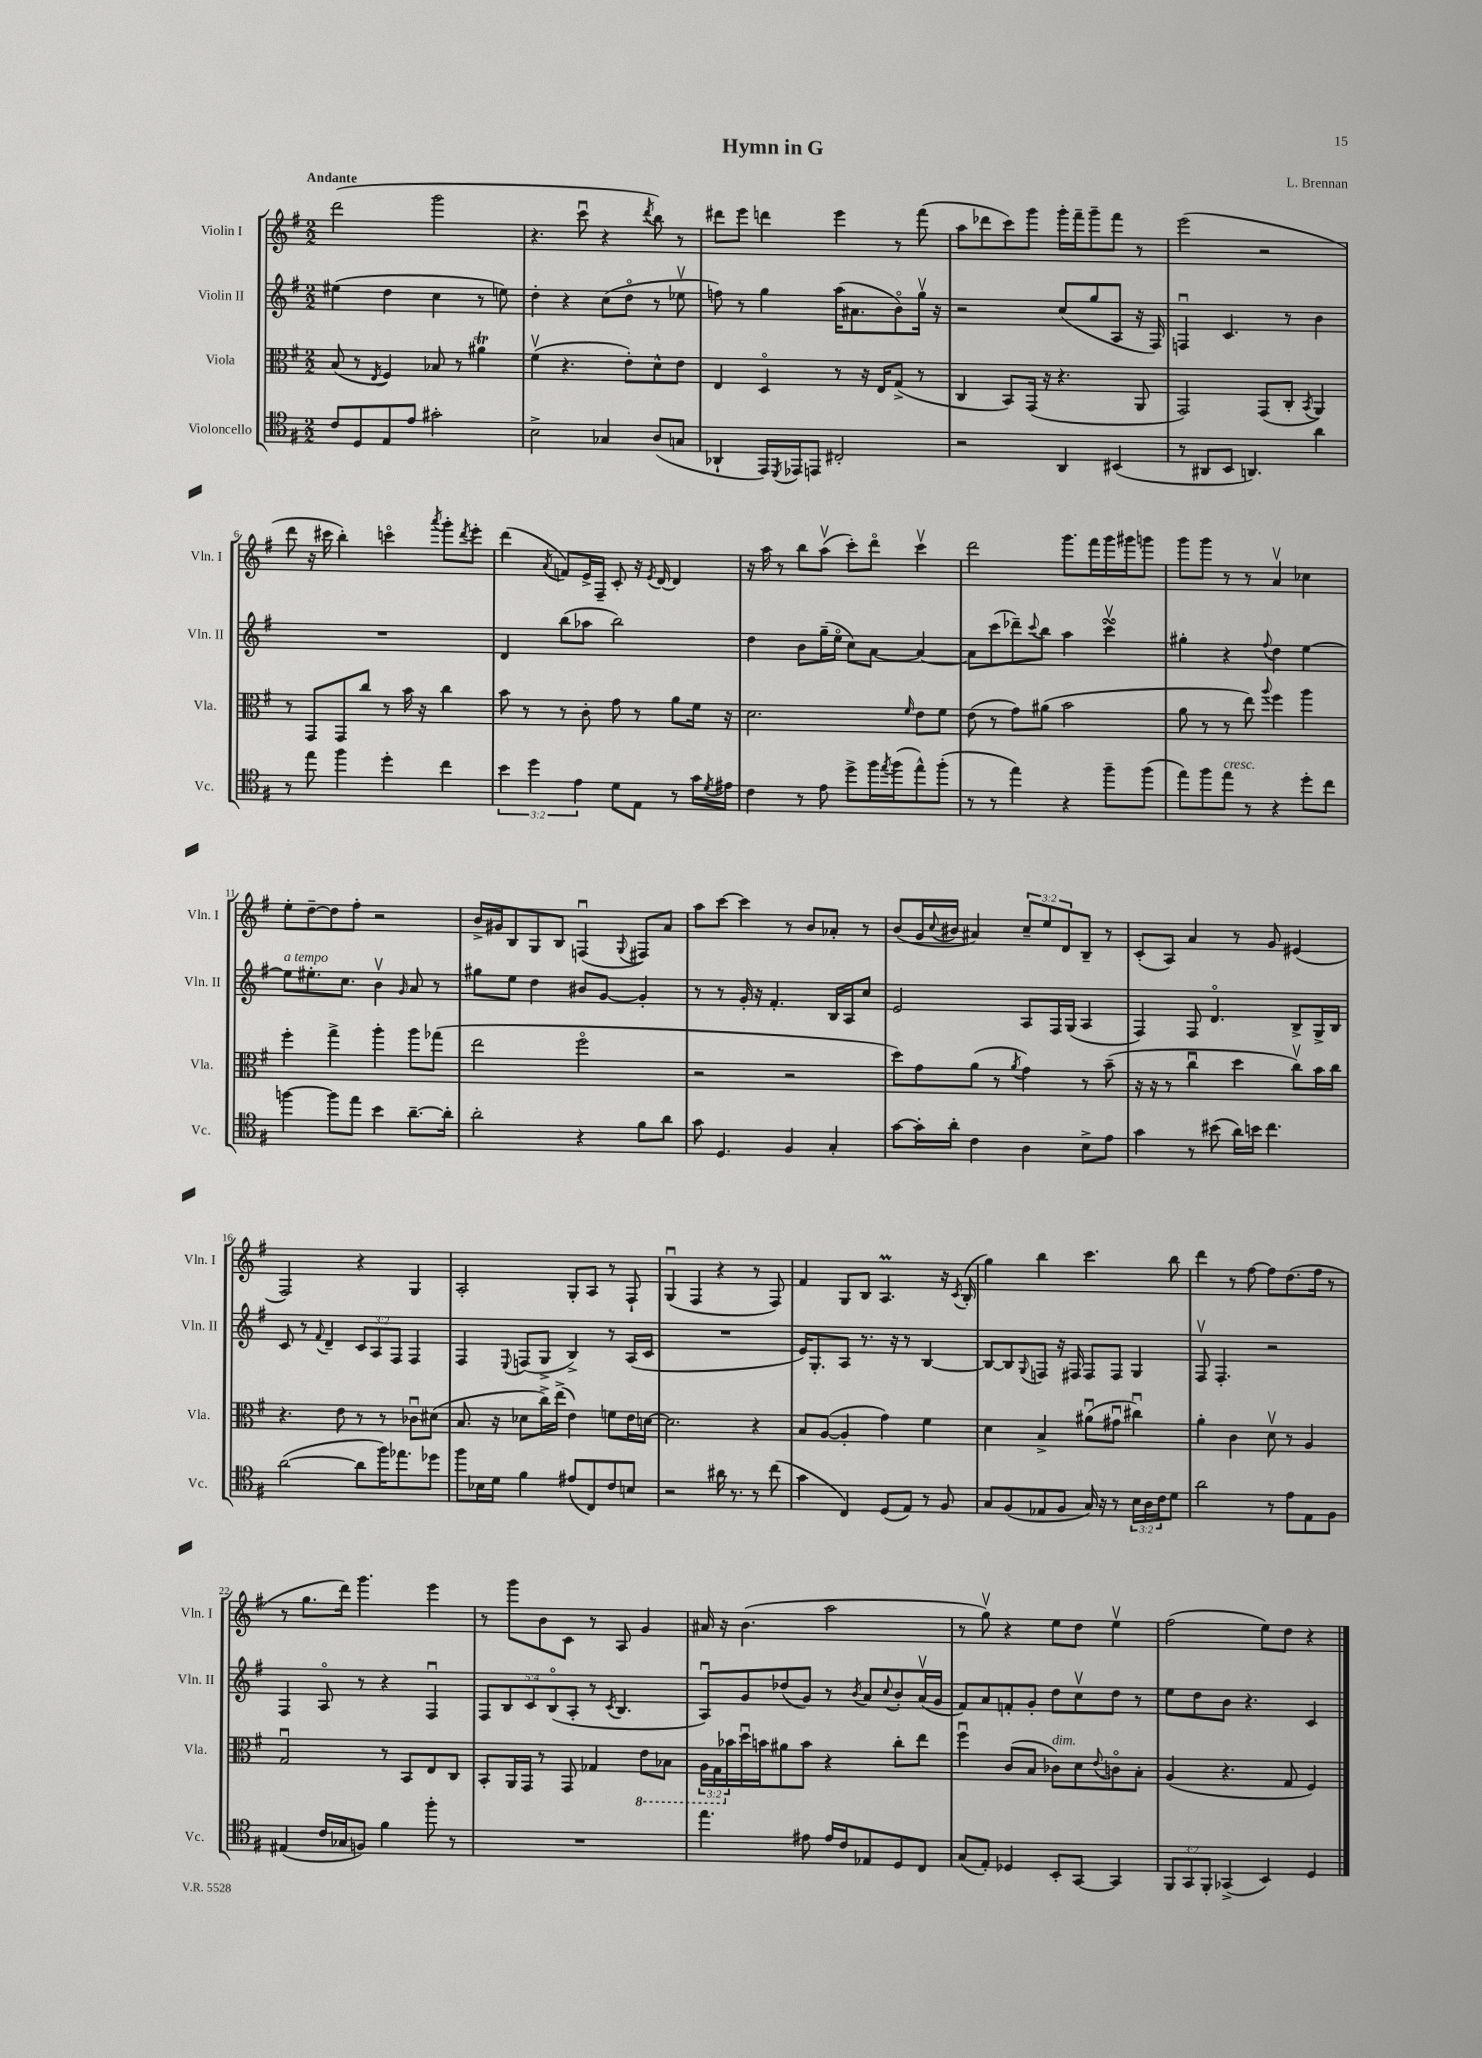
\header { title = "Hymn in G" composer = "L. Brennan" }
<<
\new StaffGroup <<
\new Staff = "s0" \with { instrumentName = "Violin I" shortInstrumentName = "Vln. I" } {
    \clef treble \key g \major \numericTimeSignature \time 2/2 \override Staff.TupletNumber.text = #tuplet-number::calc-fraction-text \tempo "Andante"
    d'''2( g'''2 |
    r4. c'''8\downbow r4 \acciaccatura { d'''8 } b''8) r8 |
    dis'''8 e'''8 d'''4 e'''4 r8 fis'''8( |
    a''8 des'''8 c'''8) g'''8 g'''16-. fis'''16-- g'''8-- fis'''8 r8 |
    e'''2( r2 |
    d'''8 r16 cis'''16 b''4-.) c'''4\flageolet \acciaccatura { a'''8 } g'''8-. \acciaccatura { d'''8 } e'''8-. |
    d'''4( \acciaccatura { a'8 } f'8) e'16-> fis16-- c'8-. r16 \acciaccatura { e'8 } d'16~ d'4 |
    r16 a''16 r8 b''8 a''8\upbow( c'''8-.) d'''8\flageolet c'''4\upbow |
    d'''2 g'''8. fis'''16 g'''16 gis'''16 g'''8 |
    g'''8 g'''8 r8 r8 a'4\upbow ces''4 |
    e''8-. d''8~-- d''8 fis''8-. r2 |
    b'16-> gis'16 b8 g8 b8 f4\downbow( \appoggiatura { g8 } fis8) a'8 |
    a''8 c'''8~ c'''4 r8 b'8 aes'8-. r8 |
    b'8( g'16 \appoggiatura { c''8 } bis'16 ais'4) \tuplet 3/2 { c''8-- e''8 d'8 } b8-- r8 |
    c'8-.( a8) a'4 r8 g'8 eis'4( |
    fis2) r4 g4 |
    a2-. g8-. a8 r8 fis8-! |
    g4\downbow( fis4 r4 r8 fis8) |
    fis'4 g8 b8 a4.\prall r16 \acciaccatura { c'8 } b16-.( |
    g''4) b''4 c'''4. b''8 |
    d'''4 r8 fis''8~ fis''8 d''8.( fis''16 r8 |
    r8 g''8. d'''16) g'''4. e'''4 |
    r8 g'''8 b'8 c'8 r8 a8 g'4 |
    ais'16 r16 b'4.( a''2 |
    r8 g''8\upbow) r4 e''8 d''8 e''4\upbow |
    fis''2( e''8) d''8 r4 \bar "|." |
}
\new Staff = "s1" \with { instrumentName = "Violin II" shortInstrumentName = "Vln. II" } {
    \clef treble \key g \major \numericTimeSignature \time 2/2 \override Staff.TupletNumber.text = #tuplet-number::calc-fraction-text
    eis''4( d''4 c''4 r8 e''8) |
    d''4-. r4 c''8( d''8\flageolet r8 ees''8\upbow |
    f''8) r8 g''4 a''16( ais'8. b'8\flageolet) g''16\upbow r16 |
    r2 c''8( g''8 a8 r16 fis16) |
    f4\downbow c'4. r8 b'4 |
    R1 |
    d'4 b''8( aes''8 b''2) |
    d''4 b'8 g''16--( e''16\flageolet c''8) a'8~ a'4~ |
    a'8 c'''8( des'''8--) \appoggiatura { c'''8 } b''8 a''4 c'''4\upbow\turn |
    gis''4-. r4 \appoggiatura { fis''8 } d''4 e''4~ |
    e''8^\markup { \italic "a tempo" } eis''8.-. c''8. b'4\upbow \grace { g'16 } a'8 r8 |
    gis''8 e''8 d''4 bis'8 g'8~ g'4-. |
    r8 r8 g'16-. r16 fis'4.-. b16 a16 c''8 |
    e'2 a8 fis16 g16( a4 |
    fis4) fis8 d'4.\flageolet b8-> g16-> b16 |
    c'8 r8 \appoggiatura { fis'8 } d'4-- \tuplet 3/2 { c'8 a8 fis8 } fis4 |
    fis4 \appoggiatura { e8 } f8( g8-> b4->) r8 a16( c'16 |
    R1 |
    e'16) g8.-. a8 r8. r16 r8 b4~ |
    b8~ b8 \appoggiatura { g8 } f8 r16 fis16 fis8 fis8 g4 |
    fis8\upbow fis4.-. r2 |
    fis4 a8\flageolet r8 r4 fis4\downbow |
    \tuplet 5/4 { fis8 b8 c'8 b8\flageolet( a8-. } r8 \acciaccatura { c'8 } b4. |
    a8\downbow) g'8 des''8( g'8) r8 \acciaccatura { b'8 } a'8 \appoggiatura { c''8 } b'8-. a'16\upbow( g'16 |
    fis'8) a'8 f'8-. g'8-. d''8 c''8\upbow d''8 r8 |
    e''8 d''8 b'8 r4. c'4 \bar "|." |
}
\new Staff = "s2" \with { instrumentName = "Viola" shortInstrumentName = "Vla." } {
    \clef alto \key g \major \numericTimeSignature \time 2/2 \override Staff.TupletNumber.text = #tuplet-number::calc-fraction-text
    b8( r8 \acciaccatura { e8 } fis4) bes8 r8 ais'4\trill |
    fis'4\upbow( r4. e'8-.) d'8-^ e'8 |
    e4 d4\flageolet r8 r16 e16 g8->( r8 |
    c4 b,8) g,16( r16 r4. a,8 |
    g,2) g,8( c8-. \acciaccatura { b,8 } a,4) |
    r8 g,8 g,8 c''8 r8 b'16 r16 c''4 |
    b'8 r8 r8 c'8-. g'8 r8 a'8 fis'16 r16 |
    d'2. \grace { fis'16 } e'8 fis'8 |
    e'8( r8 g'8) ais'8( b'2 |
    a'8 r8 r8 e''8) \appoggiatura { a''8 } fis''4 a''4 |
    fis''4-. g''4-> a''4-. a''8 ges''8( |
    e''2 fis''2\flageolet |
    r2 r2 |
    d''8) g'8 a'8( r8 \acciaccatura { a'8 } g'4) r8 b'8--( |
    r16 r16 r8 c''4\downbow d''4 c''8\upbow) b'16 c''16 |
    r4. e'8 r8 r8 ces'8\downbow dis'8( |
    b8. r16 des'8 c''16->) e''16->( e'4) f'8 e'16 d'16~ |
    d'2. r4 |
    b8 a8~( a4-. g'4) fis'4 |
    d'4 b4-> ais'8\downbow( gis'8\downbow cis''4\downbow) |
    a'4-. c'4 d'8\upbow r8 a4 |
    g2\downbow r8 b,8 e8 c8 |
    b,8-. a,16 g,16 r8 g,8 ges4 \ottava #-1 e8 bes,8 |
    \tuplet 3/2 { a,16 g,16 \ottava #0 bes'16 } d''16\downbow b'16 ais'8 b'8 r4 c''8-. e''8 |
    fis''4\downbow c'8( b8 ces'8^\markup { \italic "dim." }) d'8 \appoggiatura { e'8 } c'8\flageolet b8-. |
    a4( r4. g8 fis4) \bar "|." |
}
\new Staff = "s3" \with { instrumentName = "Violoncello" shortInstrumentName = "Vc." } {
    \clef tenor \key g \major \numericTimeSignature \time 2/2 \override Staff.TupletNumber.text = #tuplet-number::calc-fraction-text
    c'8 d8 e8 e'8 gis'2-. |
    b2-> ges4 a8( g8 |
    aes,4-! e,16) \acciaccatura { d,8 } ees,16 e,8 cis2-. |
    r2 a,4 bis,4( |
    r8 ais,8 b,8 a,4.) a'4 |
    r8 e''8 fis''4 d''4-. c''4 |
    \tuplet 3/2 { b'4 d''4 e'4 } d'8 e8 r8 g'16 \acciaccatura { d'8 } eis'16 |
    c'4 r8 e'8 d''8-> fis''16 \acciaccatura { e''8 } fis''16( e''8-^) fis''8-.( |
    r8 r8 e''4) r4 fis''8-- fis''8( |
    e''8) fis''8 e''8^\markup { \italic "cresc." } r8 r4 d''8-. c''8 |
    f''4~ f''8 e''8 b'4 a'8.~-- a'16-. |
    a'2-. r4 fis'8 a'8 |
    g'8 d4. fis4 g4-. |
    g'8~ g'16-. a'16-. c'4 a4 b8-> e'8 |
    g'4 r8 bis'8( a'16) b'16 c''4. |
    a'2~( a'8 fis''16) ees''8. des''8 |
    fis''8 bes16 d'16 fis'4 eis'8( c8) c'8 b8 |
    r2 ais'16 r8. r8 c''8( |
    g'4 c4) d8( e8) r8 fis8 |
    g8 fis8( ees8 fis8 g16) r16 r8 \tuplet 3/2 { b16 a16 c'16 } d'8 |
    a'2 r8 e'8 e8 fis8 |
    eis4( c'16 ges16 f8) fis'4 fis''8-. r8 |
    R1 |
    e''4. eis'8 eis'16 c'16 ees8 d8 c8 |
    g8( e8-.) des4 b,8-. g,8~ g,4 |
    \tuplet 3/2 { fis,8 g,8 fis,8-. } ges,4->( b,4) d4 \bar "|." |
}
>>
>>
